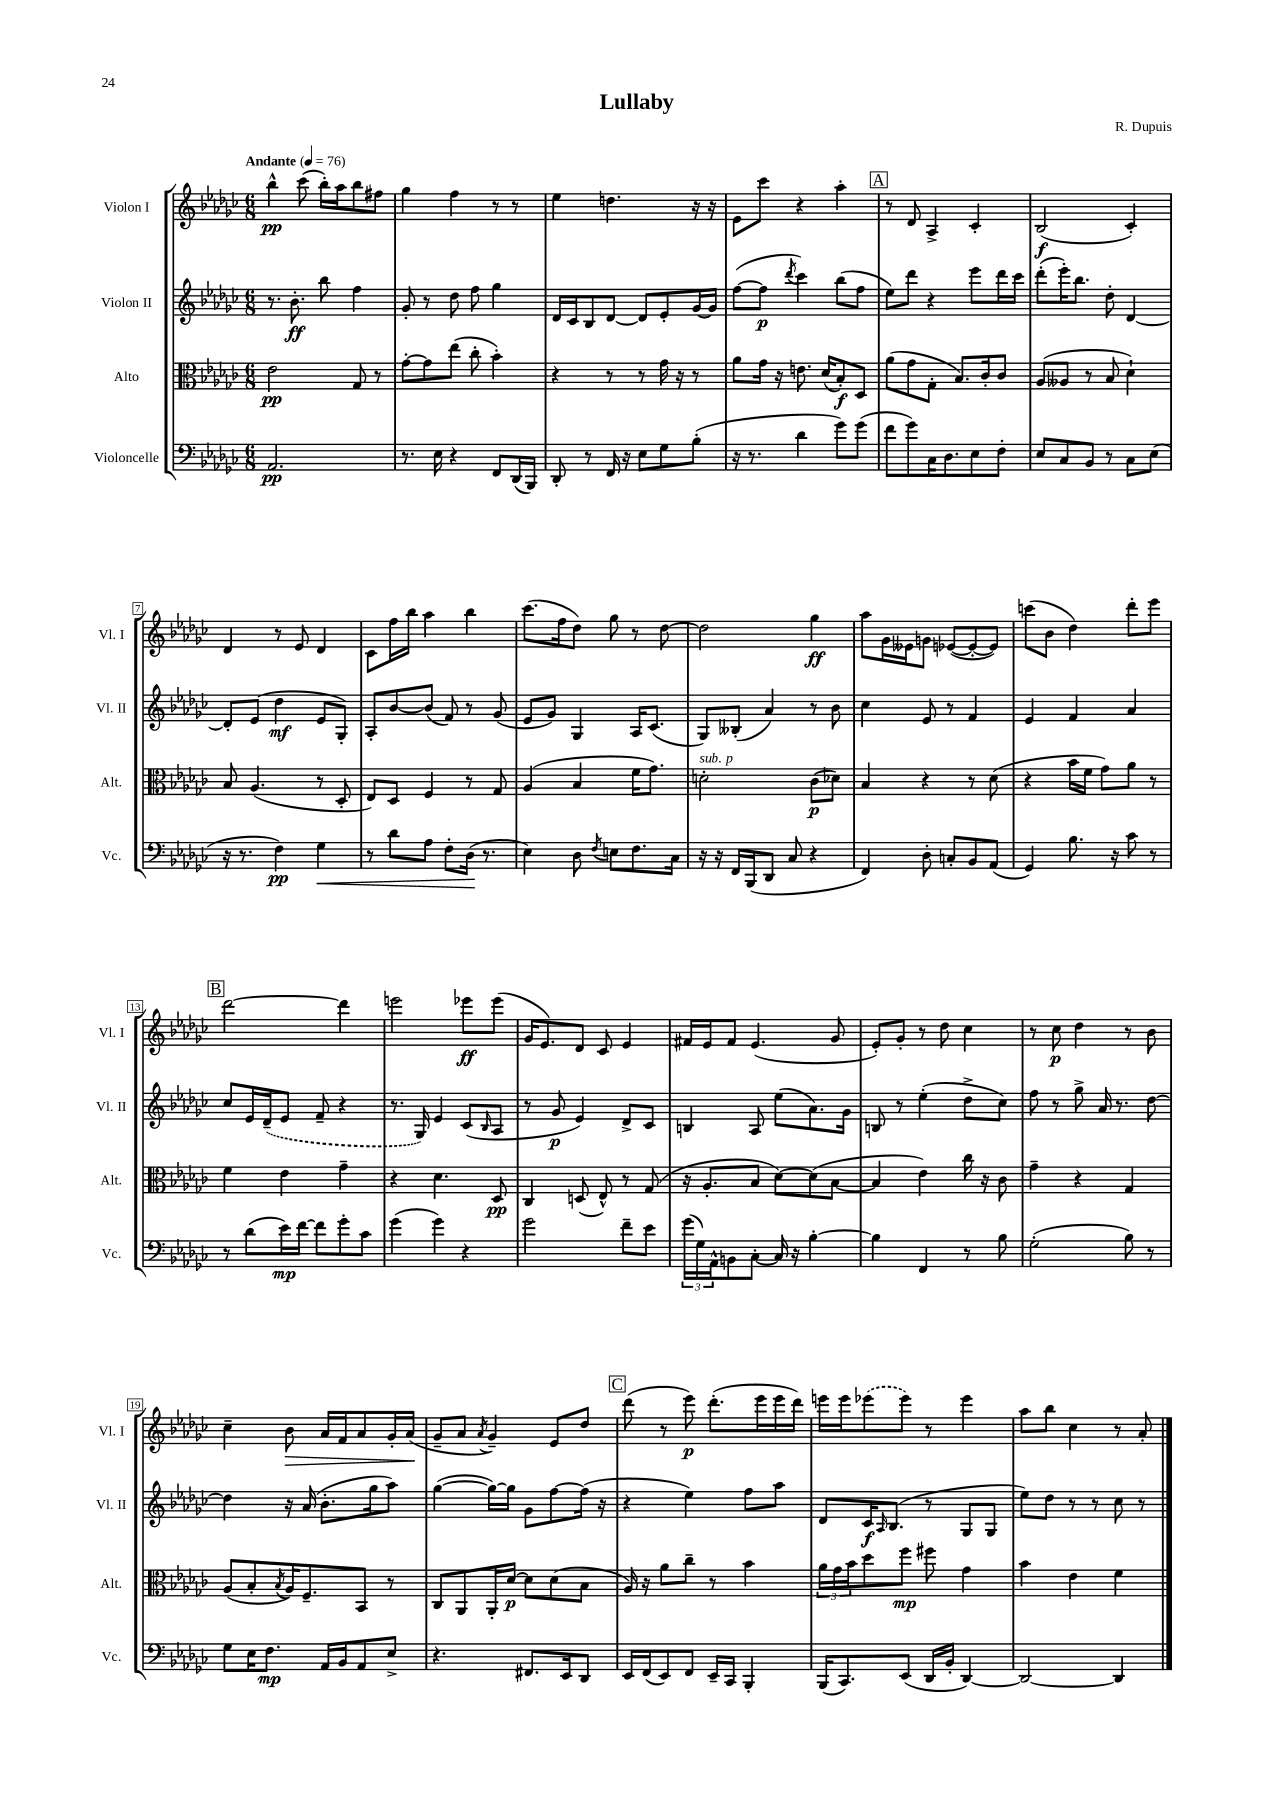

**kern	**dynam	**kern	**dynam	**kern	**dynam	**kern	**dynam
*part4	*part4	*part3	*part3	*part2	*part2	*part1	*part1
*staff4	*staff4	*staff3	*staff3	*staff2	*staff2	*staff1	*staff1
*I"Violoncelle	*	*I"Alto	*	*I"Violon II	*	*I"Violon I	*
*I'Vc.	*	*I'Alt.	*	*I'Vl. II	*	*I'Vl. I	*
*clefF4	*	*clefC3	*	*clefG2	*	*clefG2	*
*k[b-e-a-d-g-c-]	*	*k[b-e-a-d-g-c-]	*	*k[b-e-a-d-g-c-]	*	*k[b-e-a-d-g-c-]	*
*M6/8	*	*M6/8	*	*M6/8	*	*M6/8	*
*MM76	*	*MM76	*	*MM76	*	*MM76	*
=1	=1	=1	=1	=1	=1	=1	=1
!	!	!	!	!	!	!LO:TX:a:B:t=Andante	!
2.AA-/	pp	2e-\	pp	8.r	.	4bb-^^\	pp
.	.	.	.	8.b-'\	ff	.	.
.	.	.	.	.	.	(8ccc-\	.
.	.	.	.	8bb-\	.	16bb-'\LL)	.
.	.	.	.	.	.	16aa-\J	.
.	.	8G-/	.	4ff\	.	8bb-\	.
.	.	8r	.	.	.	8ff#X\J	.
=2	=2	=2	=2	=2	=2	=2	=2
8.r	.	[8g-'\L	.	8g-'/	.	4gg-\	.
.	.	8g-\]	.	8r	.	.	.
16E-\	.	.	.	.	.	.	.
4r	.	(8ee-\J	.	8dd-\	.	4ff\	.
.	.	8cc-'\	.	8ff\	.	.	.
8FF/L	.	4b-'\)	.	4gg-\	.	8r	.
(16DD-/L	.	.	.	.	.	8r	.
16BBB-/JJ)	.	.	.	.	.	.	.
=3	=3	=3	=3	=3	=3	=3	=3
8DD-'/	.	4r	.	16d-/LL	.	4ee-\	.
.	.	.	.	16c-/J	.	.	.
8r	.	.	.	8B-/	.	.	.
16FF/	.	8r	.	[8d-/J	.	4.ddn\	.
16r	.	.	.	.	.	.	.
8E-\L	.	8r	.	8d-/L]	.	.	.
8G-\	.	16g-\	.	8e-'/	.	.	.
.	.	16r	.	.	.	.	.
(8B-'\J	.	8r	.	[16g-/L	.	16r	.
.	.	.	.	16g-/JJ]	.	16r	.
=4	=4	=4	=4	=4	=4	=4	=4
16r	.	8a-\L	.	([8ff\L	.	8e-\L	.
8.r	.	.	.	.	.	.	.
.	.	16g-\Jk	.	8ff\J]	p	8ccc-\J	.
.	.	16r	.	.	.	.	.
.	.	.	.	8qddd-/	.	.	.
4d-\	.	8.en\	.	4ccc-\)	.	4r	.
.	.	(16d-/KL	.	.	.	.	.
8g-\L)	.	8B-'/)	f	(8bb-\L	.	4aa-'\	.
(8g-\J	.	8D-/J	.	8ff\J	.	.	.
!!LO:REH:place=s1:t=A
=5	=5	=5	=5	=5	=5	=5	=5
8f\L	.	(8a-\L	.	8ee-\L)	.	8r	.
8g-\)	.	8g-\	.	8ddd-\J	.	8d-/	.
16C-\K	.	8G-'\J	.	4r	.	4A-^/	.
8.D-\	.	.	.	.	.	.	.
.	.	8.B-/L)	.	.	.	.	.
8E-\	.	.	.	8eee-\L	.	4c-'/	.
.	.	16c-'/k	.	.	.	.	.
8F'\J	.	8c-/J	.	16ddd-\L	.	.	.
.	.	.	.	16ccc-\JJ	.	.	.
=6	=6	=6	=6	=6	=6	=6	=6
8E-/L	.	(8A-/L	.	(8ddd-'\L	.	(2B-/	f
8C-/	.	8A--X/J	.	16eee-'\K)	.	.	.
.	.	.	.	8.bb-\J	.	.	.
8BB-/J	.	8r	.	.	.	.	.
8r	.	8B-/	.	8dd-'\	.	.	.
8C-\L	.	4d-`\)	.	[4d-/	.	4c-'/)	.
(8E-\J	.	.	.	.	.	.	.
!!LO:LB:g=z
=7	=7	=7	=7	=7	=7	=7	=7
16r	.	8B-/	.	8d-'/L]	.	4d-/	.
8.r	.	.	.	.	.	.	.
.	.	(4.A-/	.	(8e-/J	.	.	.
4F\)	pp	.	.	4dd-\	mf	8r	.
.	.	.	.	.	.	8e-/	.
!	!LO:HP:b	!	!	!	!	!	!
4G-\	<	8r	.	8e-/L	.	4d-/	.
.	.	8D-'/	.	8G-'/J)	.	.	.
=8	=8	=8	=8	=8	=8	=8	=8
8r	.	8E-/L)	.	8A-'/L	.	8c-\L	.
8d-\L	.	8D-/J	.	[8b-/	.	16ff\L	.
.	.	.	.	.	.	16bb-\JJ	.
8A-\J	.	4F/	.	(8b-/J]	.	4aa-\	.
8F'\L	.	.	.	8f/)	.	.	.
(16D-\Jk	.	8r	.	8r	.	4bb-\	.
8.r	[	.	.	.	.	.	.
.	.	8G-/	.	(8g-/	.	.	.
=9	=9	=9	=9	=9	=9	=9	=9
4E-\)	.	(4A-/	.	8e-/L	.	(8.ccc-\L	.
.	.	.	.	8g-/J)	.	.	.
.	.	.	.	.	.	16ff\k	.
8D-\	.	4B-/	.	4G-/	.	8dd-\J)	.
8qF/	.	.	.	.	.	.	.
8En\L	.	.	.	.	.	8gg-\	.
8.F\	.	16f\KL	.	16A-/KL	.	8r	.
.	.	8.g-\J)	.	(8.c-/J	.	.	.
.	.	.	.	.	.	[8dd-\	.
16C-\Jk	.	.	.	.	.	.	.
=10	=10	=10	=10	=10	=10	=10	=10
!	!	!LO:TX:a:i:t=sub. p	!	!	!	!	!
16r	.	2dn'\	.	8G-/L)	.	2dd-\]	.
16r	.	.	.	.	.	.	.
16FF/LL	.	.	.	(8B--X'/J	.	.	.
(16BBB-/J	.	.	.	.	.	.	.
8DD-/J	.	.	.	4a-/)	.	.	.
8C-/	.	.	.	.	.	.	.
4r	.	(8c-\L	p	8r	.	4gg-\	ff
.	.	8d-X\J)	.	8b-\	.	.	.
=11	=11	=11	=11	=11	=11	=11	=11
4FF/)	.	4B-/	.	4cc-\	.	8aa-\L	.
.	.	.	.	.	.	16g-\L	.
.	.	.	.	.	.	16e--X\J	.
8D-'\	.	4r	.	8e-/	.	8gn\J	.
8Cn'/L	.	.	.	8r	.	([8e-X/L	.
8BB-/	.	8r	.	4f/	.	8e-'/_	.
(8AA-/J	.	(8d-\	.	.	.	8e-/J])	.
=12	=12	=12	=12	=12	=12	=12	=12
4GG-/)	.	4r	.	4e-/	.	(8cccn\L	.
.	.	.	.	.	.	8b-\J	.
8.B-\	.	16b-\LL	.	4f/	.	4dd-\)	.
.	.	16f\JJ	.	.	.	.	.
.	.	8g-\L)	.	.	.	.	.
16r	.	.	.	.	.	.	.
8c-\	.	8a-\J	.	4a-/	.	8ddd-'\L	.
8r	.	8r	.	.	.	8eee-\J	.
!!LO:LB:g=z
!!LO:REH:place=s1:t=B
=13	=13	=13	=13	=13	=13	=13	=13
8r	.	4f\	.	8cc-/L	.	[2ddd-\	.
(8d-\L	.	.	.	16e-/L	.	.	.
.	.	.	.	(16d-~/J	.	.	.
16e-\L)	mp	4e-\	.	8e-/J	.	.	.
[16f\JJ	.	.	.	.	.	.	.
8f\L]	.	.	.	8f~/	.	.	.
8g-'\	.	4g-~\	.	4r	.	4ddd-\]	.
8c-\J	.	.	.	.	.	.	.
=14	=14	=14	=14	=14	=14	=14	=14
(4g-\	.	4r	.	8.r	.	2eeen\	.
.	.	.	.	16G-/)	.	.	.
4g-\)	.	4.d-\	.	4e-/	.	.	.
4r	.	.	.	(8c-/L	.	8eee-X\L	ff
.	.	.	.	16qqB-/	.	.	.
.	.	8D-/	pp	8A-/J	.	(8eee-\J	.
=15	=15	=15	=15	=15	=15	=15	=15
2g-\	.	4C-/	.	8r	.	16g-/KL	.
.	.	.	.	.	.	8.e-/)	.
.	.	.	.	8g-/	p	.	.
.	.	(8Dn/	.	4e-/)	.	8d-/J	.
.	.	8E-^^/)	.	.	.	8c-/	.
8f~\L	.	8r	.	8d-^/L	.	4e-/	.
8e-\J	.	(8G-/	.	8c-/J	.	.	.
=16	=16	=16	=16	=16	=16	=16	=16
(24g-\LL	.	16r	.	4Bn/	.	16f#X/LL	.
24G-\)	.	.	.	.	.	.	.
.	.	8.A-'/L	.	.	.	16e-/J	.
24AA-^^\J	.	.	.	.	.	.	.
8BBn\	.	.	.	.	.	8f#/J	.
[8C-'\J	.	8B-/J	.	8A-/	.	(4.e-/	.
16C-/]	.	[8d-\L)	.	(8ee-\L	.	.	.
16r	.	.	.	.	.	.	.
[4B-'\	.	(8d-\]	.	8.a-\)	.	.	.
.	.	[8B-\J	.	.	.	8g-/	.
.	.	.	.	16g-\Jk	.	.	.
=17	=17	=17	=17	=17	=17	=17	=17
4B-\]	.	4B-/]	.	8Bn/	.	8e-'/L)	.
.	.	.	.	8r	.	8g-'/J	.
4FF/	.	4e-\)	.	(4ee-'\	.	8r	.
.	.	.	.	.	.	8dd-\	.
8r	.	16cc-\	.	8dd-^\L	.	4cc-\	.
.	.	16r	.	.	.	.	.
8B-\	.	8c-\	.	8cc-\J)	.	.	.
=18	=18	=18	=18	=18	=18	=18	=18
(2G-'\	.	4g-~\	.	8ff\	.	8r	.
.	.	.	.	8r	.	8cc-\	p
.	.	4r	.	8gg-^\	.	4dd-\	.
.	.	.	.	16a-/	.	.	.
.	.	.	.	8.r	.	.	.
8B-\)	.	4G-/	.	.	.	8r	.
8r	.	.	.	[8dd-\	.	8b-\	.
!!LO:LB:g=z
=19	=19	=19	=19	=19	=19	=19	=19
8G-\L	.	(8A-/L	.	4dd-\]	.	4cc-~\	.
16E-\K	.	8B-'/	.	.	.	.	.
8.F\J	mp	.	.	.	.	.	.
.	.	8qB-/	.	.	.	.	.
!	!	!	!	!	!	!	!LO:HP:b
.	.	16A-/K)	.	16r	.	8b-\	>
.	.	8.F~/	.	(16a-/	.	.	.
16AA-/LL	.	.	.	8.b-'\L	.	16a-/LL	.
16BB-/J	.	.	.	.	.	16f/J	.
8AA-/	.	8BB-/J	.	.	.	8a-/	.
.	.	.	.	16gg-\k	.	.	.
8E-^/J	.	8r	.	8aa-\J)	.	16g-'/L	.
.	.	.	.	.	.	(16a-/JJ	.
.	.	.	.	.	.	.	]
=20	=20	=20	=20	=20	=20	=20	=20
4.r	.	8C-/L	.	([4gg-\	.	8g-~/L	.
.	.	8AA-/	.	.	.	8a-/J	.
.	.	.	.	.	.	8qa-/	.
.	.	16AA-'/L	.	16gg-\LL_)	.	4g-~/)	.
.	.	[16d-/JJ	p	16gg-\JJ]	.	.	.
8.FF#X/L	.	8d-\L]	.	8g-\L	.	.	.
.	.	(8d-\	.	[8ff\	.	8e-/L	.
16EE-/k	.	.	.	.	.	.	.
8DD-/J	.	8B-\J	.	(16ff\Jk]	.	8dd-/J	.
.	.	.	.	16r	.	.	.
!!LO:REH:place=s1:t=C
=21	=21	=21	=21	=21	=21	=21	=21
16EE-/LL	.	16A-/)	.	4r	.	(8ddd-\	.
(16FF/J	.	16r	.	.	.	.	.
8EE-/)	.	8a-\L	.	.	.	8r	.
8FF/J	.	8cc-~\J	.	4ee-\)	.	8eee-\)	p
16EE-~/LL	.	8r	.	.	.	(8.ddd-'\L	.
16CC-/JJ	.	.	.	.	.	.	.
4BBB-'/	.	4b-\	.	8ff\L	.	.	.
.	.	.	.	.	.	16eee-\L	.
.	.	.	.	8aa-\J	.	16eee-\	.
.	.	.	.	.	.	16ddd-\JJ)	.
=22	=22	=22	=22	=22	=22	=22	=22
(16BBB-/KL	.	24a-\LL	.	8d-/L	.	16eeen\LL	.
.	.	24g-\	.	.	.	.	.
8.CC-/)	.	.	.	.	.	16eee\J	.
.	.	24b-\J	.	.	.	.	.
.	.	8dd-\	.	16c-/K	f	(8eee-X\	.
.	.	.	.	16qqA-/	.	.	.
.	.	.	.	(8.B-/J	.	.	.
(8EE-/J	.	8ff\J	mp	.	.	8eee-\J)	.
16DD-/LL	.	8ff#X\	.	8r	.	8r	.
16BB-'/JJ	.	.	.	.	.	.	.
[4DD-/)	.	4g-\	.	8G-/L	.	4eee-\	.
.	.	.	.	8G-/J	.	.	.
=23	=23	=23	=23	=23	=23	=23	=23
2DD-/_	.	4b-\	.	8ee-\L)	.	8aa-\L	.
.	.	.	.	8dd-\J	.	8bb-\J	.
.	.	4e-\	.	8r	.	4cc-\	.
.	.	.	.	8r	.	.	.
4DD-/]	.	4f\	.	8cc-\	.	8r	.
.	.	.	.	8r	.	8a-'/	.
==	==	==	==	==	==	==	==
*-	*-	*-	*-	*-	*-	*-	*-
